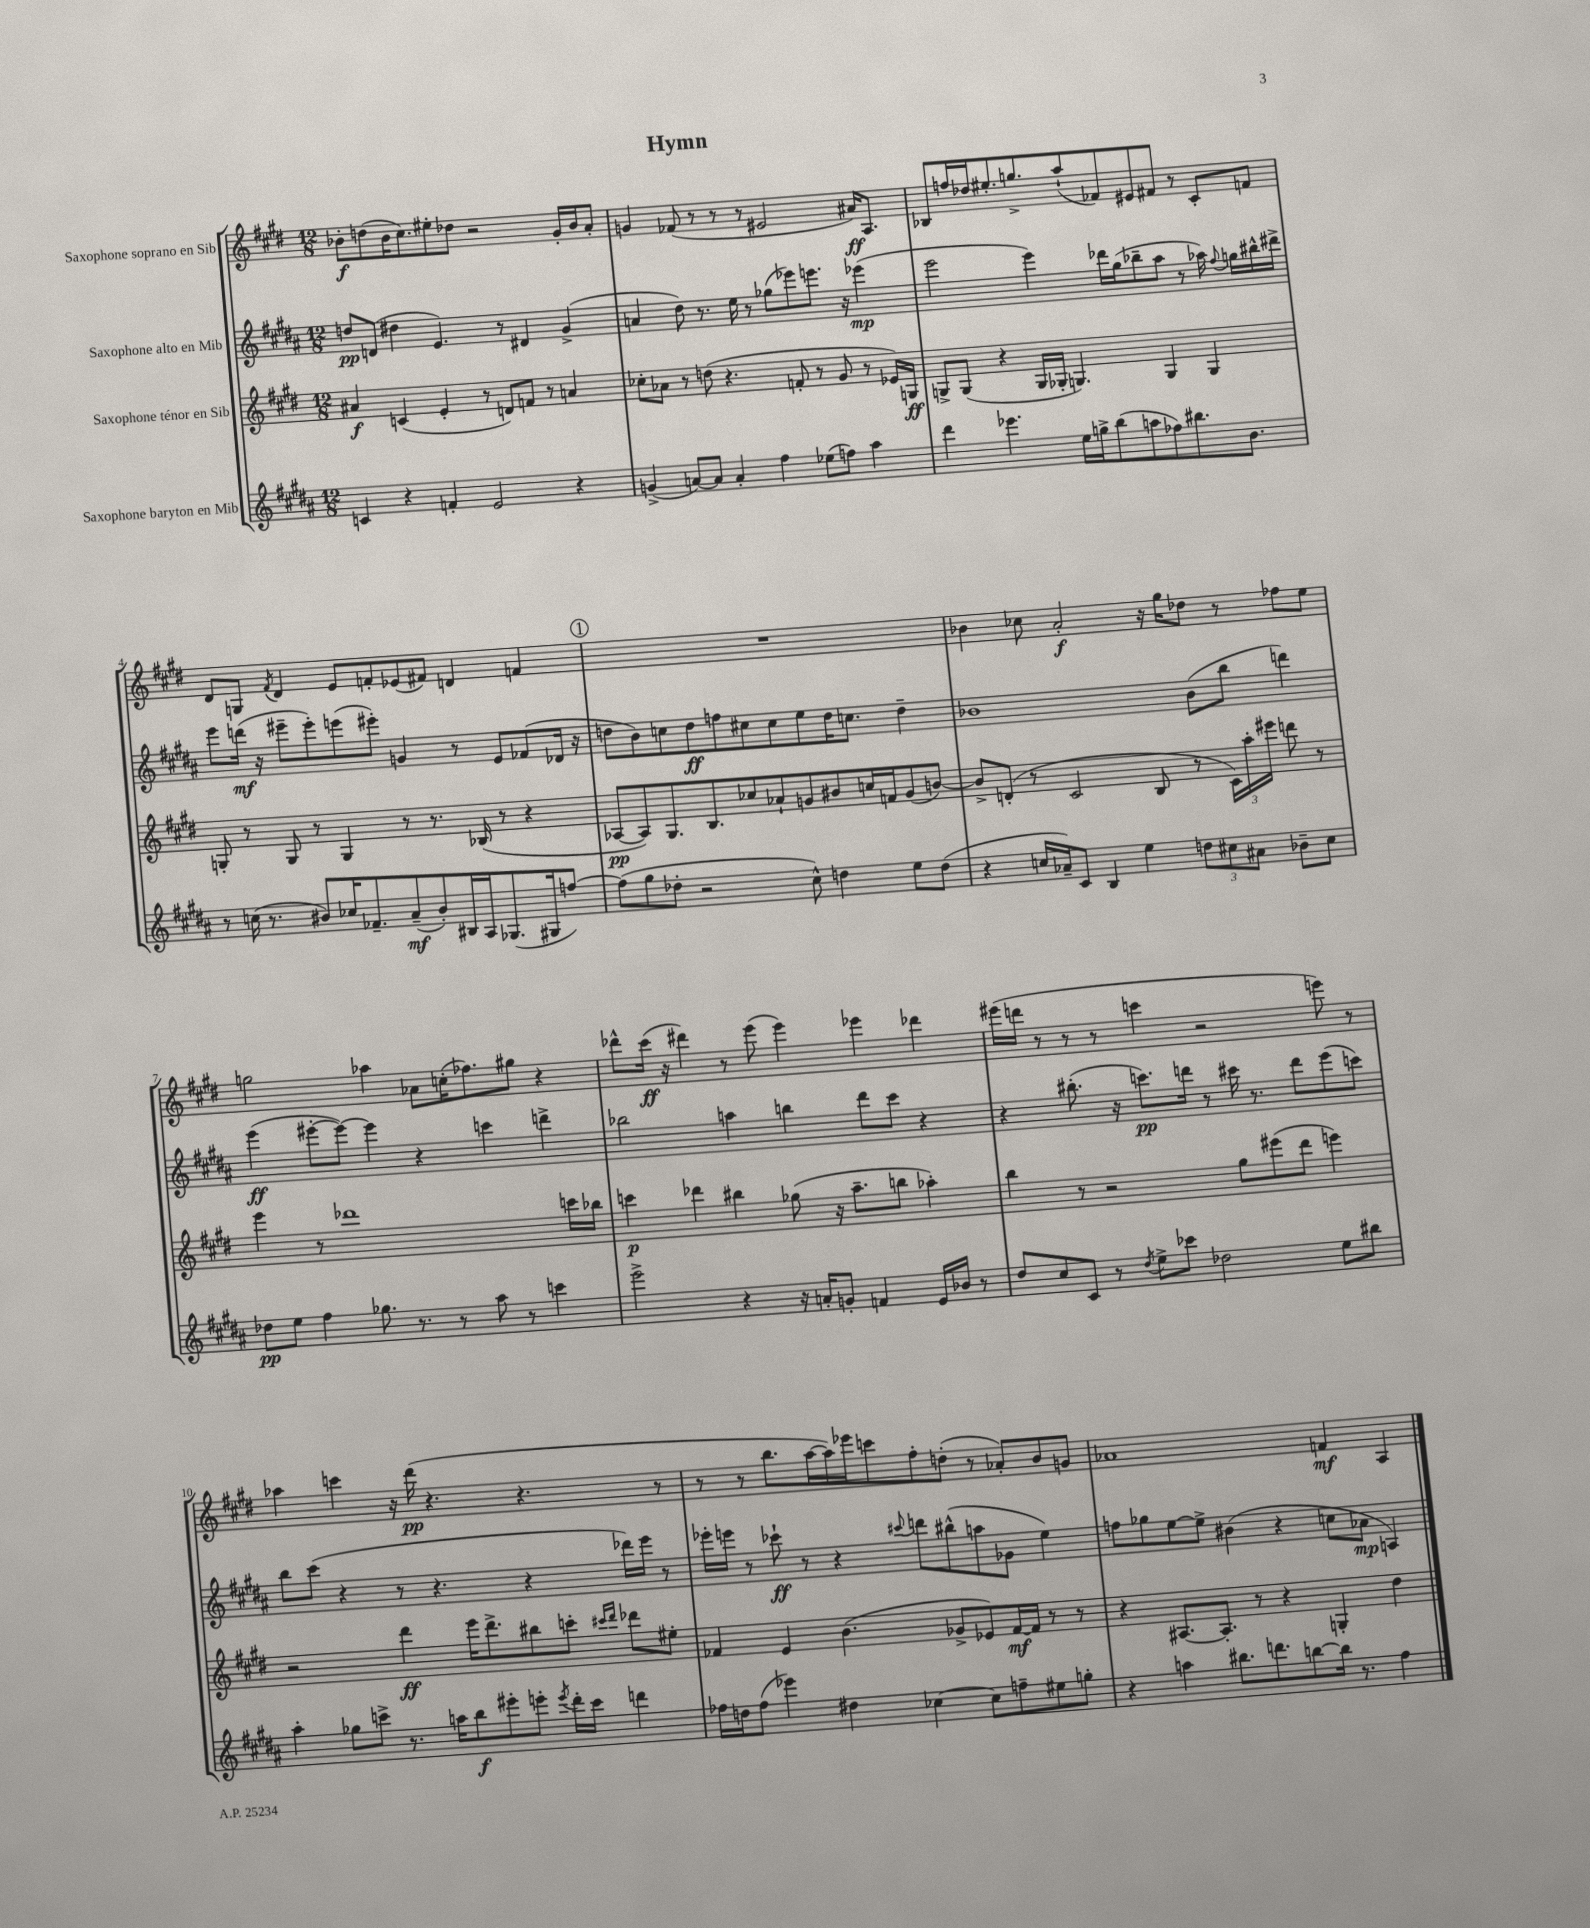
\header { title = "Hymn" }
<<
\new StaffGroup <<
\new Staff = "s0" \with { instrumentName = "Saxophone soprano en Sib" } {
    \clef treble \key e \major \numericTimeSignature \time 12/8
    \autoBeamOff bes'8[-.\f d''8( bes'16 cis''8.) eis''8-. des''8] r2 gis'16[-. bes'16 a'8]-. |
    g'4 fes'8( r8 r8 r8 eis'2 ais'16[\ff) a8.] |
    bes8[ f''16 des''16 eis''8.-. g''8.-> a''8-!( fes'8) eis'8 fis'8] r8 cis'8[-. f'8] |
    dis'8[ g8] \acciaccatura { fis'8 } dis'4 e'8[ f'8-. ees'8( fis'8]) d'4 f'4 |
    \mark \markup { \circle "1" } R1. |
    bes'4 ces''8 a'2-.\f r16 gis''16[ des''8] r8 fes''8[ e''8] |
    g''2 aes''4 aes'8[ c''16-.( fes''8.) gis''8] r4 |
    des'''8[-^ cis'''16]\ff( r16 dis'''4) r8 e'''8( e'''4) ees'''4 des'''4 |
    eis'''16[( d'''16] r8 r8 r8 c'''4 r2 e'''8) r8 |
    aes''4 c'''4 r16 dis'''16\pp( r4. r4. r8 |
    r8 r8 b''8.[ a''16~ a''16) ees'''16 c'''8 fis''8-. d''8]-.( r8 aes'8[-.) b'8 g'8] |
    aes'1 f'4\mf a4 \bar "|." |
}
\new Staff = "s1" \with { instrumentName = "Saxophone alto en Mib" } {
    \clef treble \key b \major \numericTimeSignature \time 12/8
    \autoBeamOff d''8[\pp d'8]( dis''4 e'4.) r8 dis'4 gis'4->( |
    a'4 dis''8) r8. e''16 r8 ges''8[( ees'''8) e'''8.] r16 ees'''4\mp( |
    e'''2 e'''4) des'''16[ gis''16( bes''8-- ais''8] r8 aes''16) \appoggiatura { fis''8 } g''16[ bis''16-^ dis'''16]-> |
    e'''8[ d'''16]\mf( r16 eis'''8[-- eis'''8-.) e'''8( eis'''8]-.) g'4 r8 e'8[ fes'8( des'16] r16 |
    \mark \markup { \circle "1" } d''8[ b'8) c''8 d''8\ff f''8 cis''8 cis''8 e''8 d''16 c''8.] d''4-- |
    bes'1 bes'8[( b''8] d'''4) |
    e'''4\ff( eis'''8[~-. eis'''8]~) eis'''4 r4 c'''4 d'''4-> |
    bes''2 a''4 b''4 dis'''8[ cis'''8] r4 |
    r4 bis''8.-.( r16 c'''8.[\pp) d'''16] r8 cis'''16 r8. d'''8[ e'''8( c'''8]) |
    b''8[ cis'''8]( r4 r8 r4. r4 des'''16[) e'''16] r8 |
    ees'''16[-. e'''16] r8 ces'''8-!\ff r8 r4 \appoggiatura { cis'''8 } d'''8[ bis''8-^( a''8 ges'8] e''4) |
    f''8[ ges''8 e''8~ e''8]-> bis'4( r4 c''8[ aes'8]\mp a4) \bar "|." |
}
\new Staff = "s2" \with { instrumentName = "Saxophone ténor en Sib" } {
    \clef treble \key e \major \numericTimeSignature \time 12/8
    \autoBeamOff ais'4\f c'4( e'4-. r8 d'8[) f'8] r8 a'4 |
    ces''8[-. aes'8] r8 d''8( r4. f'8-. r8 gis'8 r8 ees'16[) g16]\ff |
    g8[-> g8]( r4 g16[ ges16]-. g4.) g4 g4 |
    g8-. r8 g8 r8 g4 r8 r8. bes16( r8 r4 |
    \mark \markup { \circle "1" } aes8[~\pp aes8) gis8. b8. ces''8 aes'8-! g'8 bis'8 c''16 f'16 g'8( b'8]~) |
    b'8[-> d'8]-.( r8 cis'2 b8 r8 \tuplet 3/2 { cis'16[) a''16-. eis'''16] } d'''8 r8 |
    e'''4 r8 des'''1 c'''16[ bes''16] |
    c'''4\p des'''4 bis''4 ges''8( r16 a''8.[-- b''8] aes''4-.) |
    b''4 r8 r2 gis''8[ eis'''8( dis'''8] e'''4) |
    r2 dis'''4\ff e'''16[ dis'''8.-> bis''8 c'''8]-. \grace { cis'''16[ dis'''16] } des'''8[ eis''8]-. |
    fes'4 e'4 b'4.( ges'8[-> ees'8) fes'16~\mf fes'16] r8 r8 |
    r4 ais8.[~ ais8.]-. r8 r4 g4-. dis''4 \bar "|." |
}
\new Staff = "s3" \with { instrumentName = "Saxophone baryton en Mib" } {
    \clef treble \key b \major \numericTimeSignature \time 12/8
    \autoBeamOff c'4 r4 f'4-. e'2 r4 |
    g'4->( a'8[~) a'8] a'4-. fis''4 ees''8[( f''8]) ais''4 |
    dis'''4 ees'''4. e''16[ g''16-> b''8( a''8 fes''8) bis''8. b'8.] |
    r8 c''16( r8. bis'8[) ces''16 fes'8.-- ais'8--\mf( bis'8-.) bis16 ais16 ges8.( gis16 f''8]~) |
    \mark \markup { \circle "1" } f''8[( gis''8 des''8]-. r2 cis''8-^) d''4 e''8[ d''8]( |
    r4 c''16[ aes'16--) cis'8] b4 e''4 \tuplet 3/2 { d''8[ cis''8 ais'8] } bes'8[-- cis''8] |
    des''8[\pp e''8] fis''4 ges''8. r8. r8 ais''8 r8 c'''4 |
    e'''2-> r4 r16 a'16[-. g'8]-. f'4 e'16[ bes'16] r8 |
    dis''8[ cis''8 cis'8] r8 \acciaccatura { dis''8 } e''8[-> ces'''8] des''2 e''8[ bis''8] |
    ais''4-. ges''8[ c'''8]-> r8. a''16[ b''8\f eis'''8-. e'''8]-. \acciaccatura { e'''8 } dis'''16[-. c'''16] d'''4 |
    fes''16[ d''16 fes''8]( ees'''4) dis''4 ces''4~ ces''8[ f''8-- eis''8 g''8]-. |
    r4 a''4 bis''8.[ d'''8. b''8~ b''16] r8. fis''4 \bar "|." |
}
>>
>>
